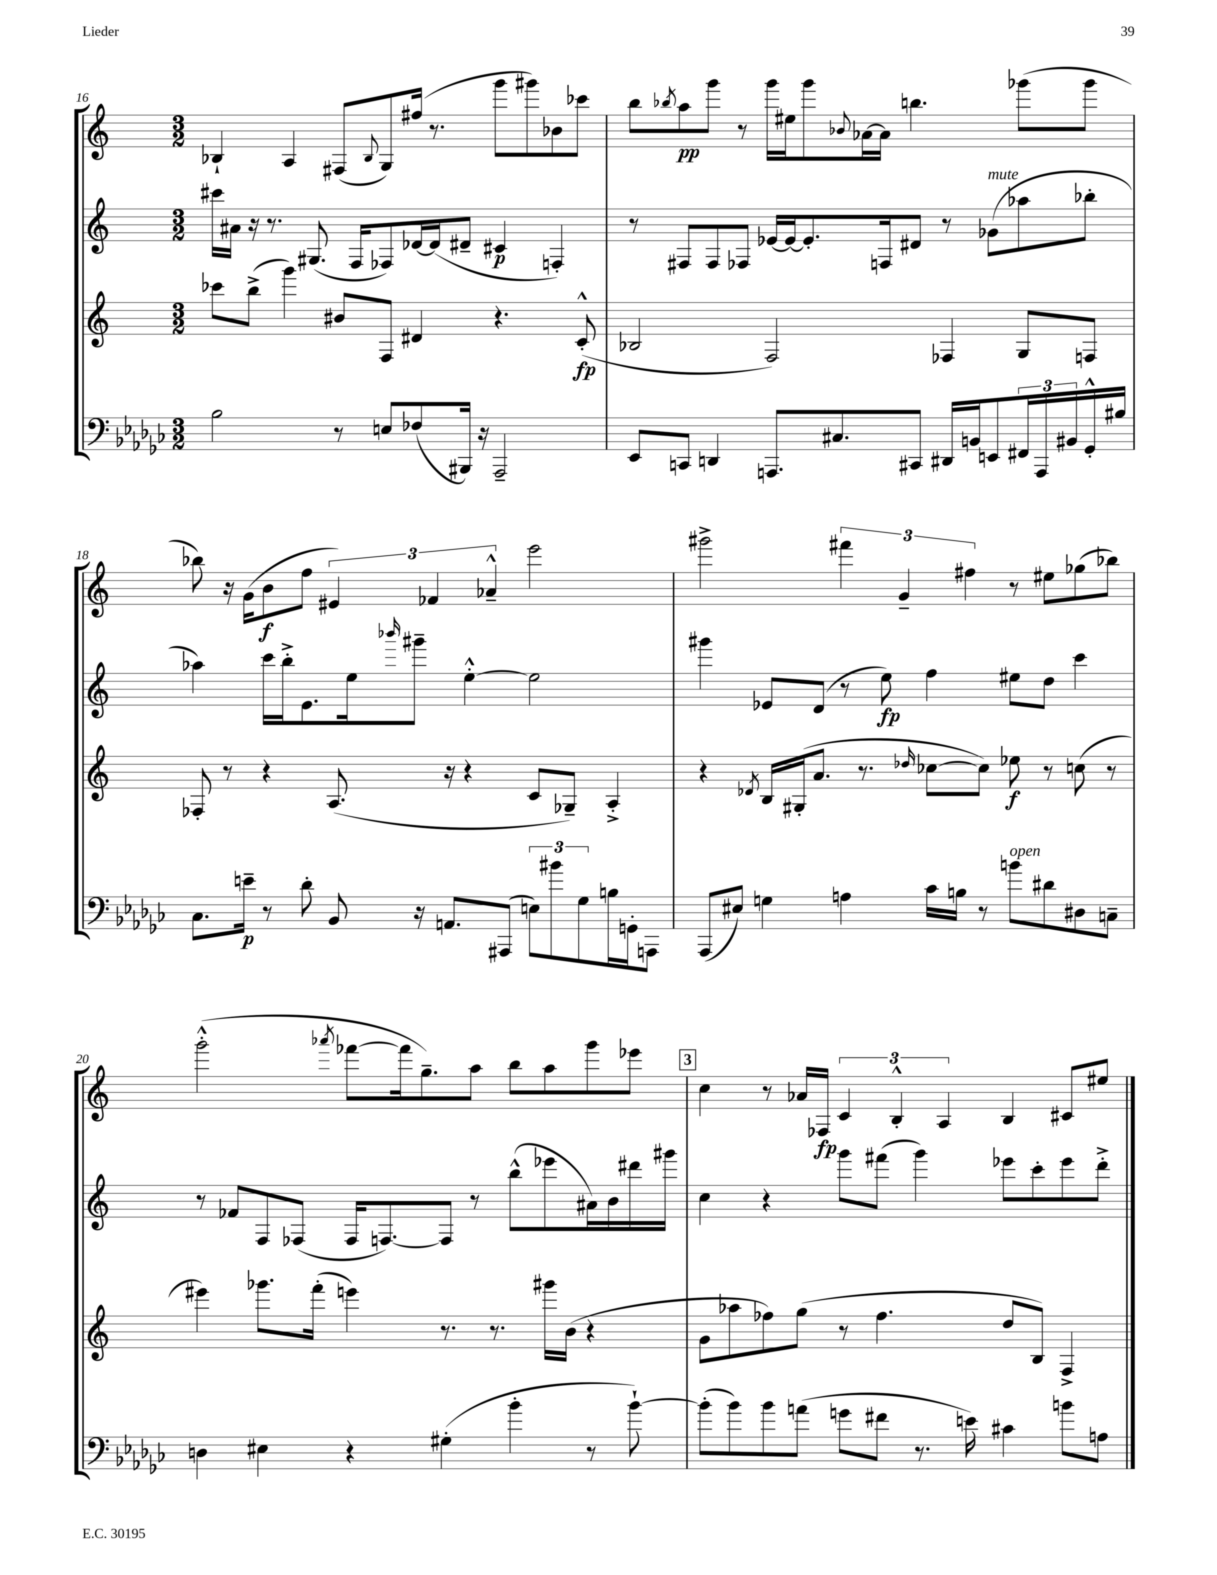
<<
\new StaffGroup <<
\new Staff = "s0" {
    \clef treble \key c \major \numericTimeSignature \time 3/2
    bes4-! a4 fis8( \appoggiatura { bes8 } g8) fis''16( r8. g'''8 gis'''8) bes'8 ces'''8 |
    b''8 \acciaccatura { bes''8 } a''8\pp g'''8 r8 g'''16 eis''16 g'''8 \appoggiatura { bes'8 } aes'16~ aes'16 b''4. ges'''8( ges'''8 |
    bes''8) r16 g'16( b'8\f f''8 \tuplet 3/2 { eis'4) fes'4 aes'4---^ } e'''2 |
    gis'''2-> \tuplet 3/2 { fis'''4 g'4-- fis''4 } r8 eis''8 ges''8( bes''8) |
    g'''2-.-^( \acciaccatura { aes'''8 } fes'''8~ fes'''16 g''8.--) a''8 b''8 a''8 g'''8 ees'''8 |
    \mark \markup { \box "3" } c''4 r8 aes'16 fes16\fp \tuplet 3/2 { c'4 b4-.-^ a4 } b4 cis'8 eis''8 \bar "|." |
}
\new Staff = "s1" {
    \clef treble \key c \major \numericTimeSignature \time 3/2
    cis'''16 ais'16 r16 r8. gis8.( f16 fes8) des'16~ des'16( dis'8-- cis'4\p f4-.) |
    r8 fis8 fis8 fes8 ees'16~ ees'16~ ees'8.-. f16 dis'8 r8 ges'8^\markup { \italic "mute" }( aes''8 bes''8-. |
    aes''4) c'''16 b''16-.-> e'8. e''16 \grace { bes'''16 } gis'''8-- e''4~-.-^ e''2 |
    gis'''4 ees'8 d'8( r8 e''8\fp) f''4 eis''8 d''8 c'''4 |
    r8 fes'8 f8 fes8( fes16 f8.~) f8 r8 b''8-^( ees'''8 ais'16) b'16 dis'''16 gis'''16 |
    \mark \markup { \box "3" } c''4 r4 g'''8 fis'''8( g'''4) ees'''8 c'''8-. ees'''8 d'''8-.-> \bar "|." |
}
\new Staff = "s2" {
    \clef treble \key c \major \numericTimeSignature \time 3/2
    ces'''8 b''8->( g'''4) bis'8 f8 dis'4 r4. c'8-.-^\fp( |
    bes2 f2) fes4 g8 f8 |
    fes8-. r8 r4 a8.( r16 r4 c'8 ges8--) a4-.-> |
    r4 \acciaccatura { des'8 } b16 gis16-.( a'8. r8. \grace { des''16 } ces''8~ ces''8) ees''8\f r8 c''8( r8 |
    eis'''4) ges'''8. f'''16-.( e'''4) r8. r8. gis'''16 b'16( r4 |
    \mark \markup { \box "3" } g'8 aes''8 fes''8) g''8( r8 fes''4. d''8 b8) f4-> \bar "|." |
}
\new Staff = "s3" {
    \clef bass \key ges \major \numericTimeSignature \time 3/2
    bes2 r8 e8 fes8( bis,,16) r16 aes,,2-- |
    ees,8 c,8 d,4 a,,8. cis8. cis,8 dis,16 b,16 e,8 \tuplet 3/2 { fis,16 a,,16 bis,16 } ges,16-.-^ bis16 |
    ces8. e'16--\p r8 des'8-. bes,8 r16 a,8. ais,,8( \tuplet 3/2 { e8) bis'8 ges8 } b16 g,16-. a,,8 |
    aes,,8( eis8) g4 a4 ces'16 b16 r8 b'8^\markup { \italic "open" } dis'8 dis8 c8-- |
    d4 eis4 r4 gis4-.( bes'4-. r8 bes'8~-!) |
    \mark \markup { \box "3" } bes'8-.( bes'8) bes'8 a'8( g'8 fis'8 r8. e'16) cis'4 b'8 a8 \bar "|." |
}
>>
>>
\layout { \context { \Score currentBarNumber = #16 } }
